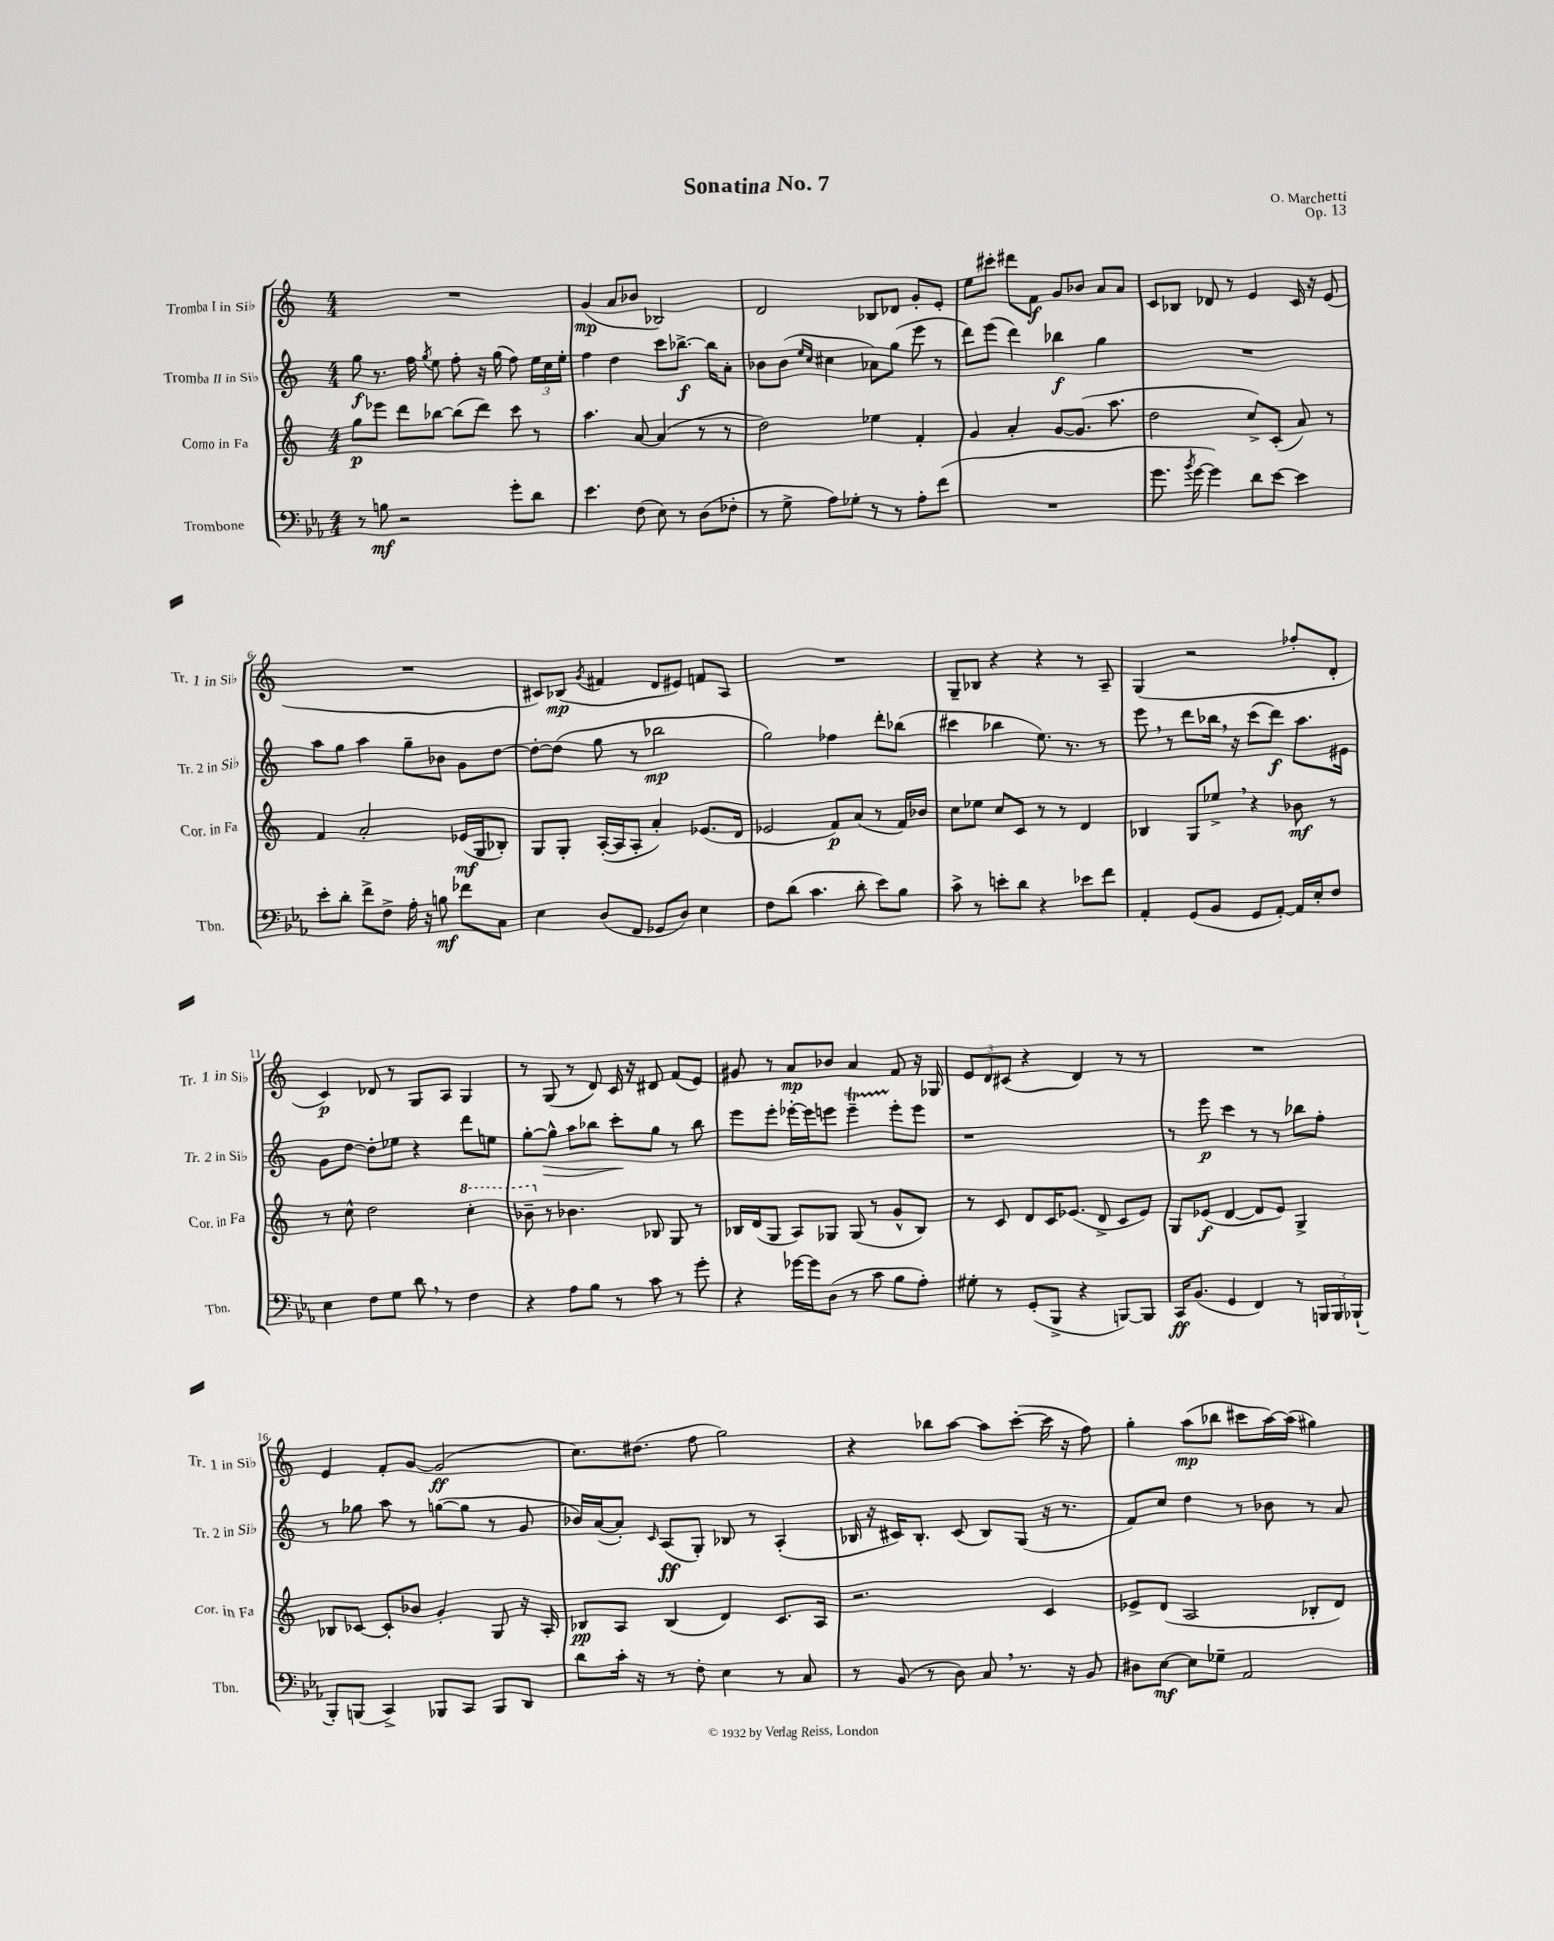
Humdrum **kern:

**kern	**dynam	**kern	**dynam	**kern	**dynam	**kern	**dynam
*part4	*part4	*part3	*part3	*part2	*part2	*part1	*part1
*staff4	*staff4	*staff3	*staff3	*staff2	*staff2	*staff1	*staff1
*I"Trombone	*	*I"Corno in Fa	*	*I"Tromba II in Si♭	*	*I"Tromba I in Si♭	*
*I'Tbn.	*	*I'Cor. in Fa	*	*I'Tr. 2 in Si♭	*	*I'Tr. 1 in Si♭	*
*clefF4	*	*clefG2	*	*clefG2	*	*clefG2	*
*k[b-e-a-]	*	*k[]	*	*k[]	*	*k[]	*
*M4/4	*	*M4/4	*	*M4/4	*	*M4/4	*
=1	=1	=1	=1	=1	=1	=1	=1
8r	.	8gg\L	p	8gg\	f	1r	.
8Bn\	mf	8eee-X\J	.	8.r	.	.	.
2r	.	8ddd\L	.	.	.	.	.
.	.	.	.	16ff\	.	.	.
.	.	.	.	8qgg/	.	.	.
.	.	[8bb-X\J	.	8ee\	.	.	.
.	.	(8bb-\L]	.	8ff'\	.	.	.
.	.	8ddd\J)	.	16r	.	.	.
.	.	.	.	(16gg\	.	.	.
8g'\L	.	8ccc\	.	8ff\)	.	.	.
8d\J	.	8r	.	24ee\LL	.	.	.
.	.	.	.	24cc\	.	.	.
.	.	.	.	24ee'\JJ	.	.	.
=2	=2	=2	=2	=2	=2	=2	=2
4.e-\	.	4.aa\	.	4ff\	.	(4g/	mp
.	.	.	.	4dd\	.	8a/L	.
(8F\	.	[8a/	.	.	.	8b-X/J	.
8E-\)	.	(4a/]	.	8ccc\L	.	2B-X/)	.
8r	.	.	.	[8.bb-X^\J	f	.	.
(8D\L	.	8r	.	.	.	.	.
.	.	.	.	16bb-\KL]	.	.	.
8F-X'\J	.	8r	.	8a'\J	.	.	.
=3	=3	=3	=3	=3	=3	=3	=3
8r	.	2dd\)	.	8b-X\L	.	2d/	.
8G^\	.	.	.	(8b-\J	.	.	.
.	.	.	.	16qqee/LL	.	.	.
.	.	.	.	16qqcc/JJ	.	.	.
8A-\L)	.	.	.	4cc#X\	.	.	.
8G-X'\J	.	.	.	.	.	.	.
8r	.	4ee-X\	.	8a-X\L)	.	8B-X/L	.
8r	.	.	.	(8gg\J	.	8d-X/J	.
8A-'\L	.	4f'/	.	8eee\	.	8g'/L	.
(8f\J	.	.	.	8r	.	8e'/J	.
=4	=4	=4	=4	=4	=4	=4	=4
1r	.	4g/	.	8ddd\L)	.	8ee\L	.
.	.	.	.	(8eee\J	.	8ccc#X'\J	.
.	.	4a'/	.	4ddd\)	.	8ddd#X\L	.
.	.	.	.	.	.	8f\J	f
.	.	[8g/L	.	4bb-X\	f	8g/L	.
.	.	(8.g/J]	.	.	.	8b-X/J	.
.	.	.	.	4gg\	.	8a/L	.
.	.	8.aa\	.	.	.	.	.
.	.	.	.	.	.	8a/J	.
=5	=5	=5	=5	=5	=5	=5	=5
8.g\	.	2dd\	.	1r	.	8c/L	.
.	.	.	.	.	.	8B-X/J	.
8qb-/	.	.	.	.	.	.	.
[16g\	.	.	.	.	.	.	.
4g\])	.	.	.	.	.	8d-X/	.
.	.	.	.	.	.	8r	.
8d\L	.	8cc^/L)	.	.	.	4e/	.
[8e-\J	.	(8c'/J	.	.	.	.	.
4e-\]	.	8a/)	.	.	.	16c/	.
.	.	.	.	.	.	16r	.
.	.	8r	.	.	.	(8e/	.
!!LO:LB:g=z
=6	=6	=6	=6	=6	=6	=6	=6
8e-'\L	.	4f/	.	8aa\L	.	1r	.
8d'\J	.	.	.	8gg\J	.	.	.
8f^\L	.	2a'/	.	4aa\	.	.	.
8F^\J	.	.	.	.	.	.	.
16A-'\	.	.	.	8gg~\L	.	.	.
16r	.	.	.	.	.	.	.
8Bn\	mf	.	.	8b-X\J	.	.	.
8f-X\L	.	(16e-X/LL	mf	8g\L	.	.	.
.	.	16G/J	.	.	.	.	.
8C\J	.	8B-X'/J)	.	[8dd\J	.	.	.
=7	=7	=7	=7	=7	=7	=7	=7
4E-\	.	8G/L	.	8dd'\L_	.	8c#X/L)	.
.	.	8G'/J	.	(8dd\J]	.	(8B-X/J	mp
.	.	.	.	.	.	8qg/	.
(8D/L	.	([16A'/LL	.	8gg\	.	4f#X/	.
.	.	16A/J]	.	.	.	.	.
8FF/J	.	8A'/J	.	8r	.	.	.
8GG-X/L	.	4a'/)	.	2bb-X\	mp	8d/L	.
8D/J)	.	.	.	.	.	8e#X/J)	.
4E-\	.	(8.e-X/L	.	.	.	8fn/L	.
.	.	.	.	.	.	8A/J	.
.	.	16d/Jk	.	.	.	.	.
=8	=8	=8	=8	=8	=8	=8	=8
8F\L	.	2e-X/	.	2gg\)	.	1r	.
(8d\J	.	.	.	.	.	.	.
4.c\	.	.	.	.	.	.	.
.	.	8f/L)	p	4ff-X\	.	.	.
8d'\	.	(8a/J	.	.	.	.	.
8e-\L)	.	8r	.	8ddd'\L	.	.	.
8B-\J	.	16f/LL)	.	(8bb-X\J	.	.	.
.	.	16b-X/JJ	.	.	.	.	.
=9	=9	=9	=9	=9	=9	=9	=9
8c^\	.	8cc\L	.	4ccc#X\	.	8G~/L	.
8r	.	8ee-X\J	.	.	.	8B-X/J	.
8en'\L	.	8cc/L	.	4bb-X\	.	4r	.
8d\J	.	8c/J	.	.	.	.	.
4r	.	8r	.	8.ee\)	.	4r	.
.	.	8r	.	.	.	.	.
.	.	.	.	8.r	.	.	.
8e-X\L	.	4d/	.	.	.	8r	.
8f\J	.	.	.	8r	.	8A~/	.
=10	=10	=10	=10	=10	=10	=10	=10
4AA-'/	.	4B-X/	.	8eee,\	.	(4G/	.
.	.	.	.	8r	.	.	.
(8GG/L	.	8G/L	.	8ddd\L	.	2r	.
8BB-/J	.	8ee-X^,/J	.	16bb-X,\Jk	.	.	.
.	.	.	.	16r	.	.	.
8GG/L	.	4r	.	(8ccc\L	.	.	.
[8AA-'/J)	.	.	.	8ddd\J)	f	.	.
16AA-/LL]	.	8b-X\	mf	8.aa\L	.	8ff-X'/L	.
16E-'/J	.	.	.	.	.	.	.
8F/J	.	8r	.	.	.	8d'/J	.
.	.	.	.	16e#X\Jk	.	.	.
!!LO:LB:g=z
=11	=11	=11	=11	=11	=11	=11	=11
4E-\	.	8r	.	8g\L	.	4c/)	p
.	.	8cc^^\	.	[8dd\J	.	.	.
8F\L	.	2dd\	.	8dd'\L]	.	8d-X/	.
8G\J	.	.	.	8ee-X\J	.	8r	.
8d,\	.	.	.	4r	.	8G/L	.
8r	.	.	.	.	.	8A/J	.
*	*	*8va	*	*	*	*	*
4F\	.	4ccc'\	.	8ddd\L	.	4G/	.
.	.	.	.	8een\J	.	.	.
=12	=12	=12	=12	=12	=12	=12	=12
4r	.	8bb-X~\	.	[8gg'\L	.	8r	.
*	*	*X8va	*	*	*	*	*
!	!	!	!	!	!LO:HP:b	!	!
.	.	8r	.	8gg^^\J]	>	(8G/	.
8A-\L	.	4.b-X\	.	8aa\L	.	8r	.
8B-\J	.	.	.	8bb-X\J	.	8d/)	.
8r	.	.	.	8ccc'\L	.	16c/	.
.	.	.	.	.	.	16r	.
8c\	.	8B-X/	.	8gg\J	]	8d#X/	.
8r	.	8G/	.	8r	.	(8f/L	.
8g'\	.	8r	.	8bb-\	.	8e/J)	.
=13	=13	=13	=13	=13	=13	=13	=13
4r	.	16B-X/LL	.	8eee\L	.	8g#X/	.
.	.	(16d/J	.	.	.	.	.
.	.	8G/J	.	8eee'\J	.	8r	.
[16g-X\LL	.	8A/L)	.	[16eee-X'\LL	.	8a/L	mp
16g-\J]	.	.	.	16eee-\J]	.	.	.
(8D\J	.	8G-X/J	.	8eeen\J	.	8b-X/J	.
8r	.	(8G-/	.	4eeet~\	.	4a/	.
8c\	.	8r	.	.	.	.	.
8B-\L	.	8g^^/L	.	8eee'\L	.	8f/	.
8A-'\J)	.	8B-/J)	.	8eee\J	.	16r	.
.	.	.	.	.	.	16G-X/	.
=14	=14	=14	=14	=14	=14	=14	=14
8G#X'\	.	8r	.	1r	.	12e/L	.
.	.	.	.	.	.	12d/	.
8r	.	8c/	.	.	.	.	.
.	.	.	.	.	.	(12c#X/J	.
(8GG'/L	.	8d/L	.	.	.	4r	.
8BBB-^/J	.	16c/K	.	.	.	.	.
.	.	(8.e-X/J	.	.	.	.	.
4r	.	.	.	.	.	4d/)	.
.	.	8d^/	.	.	.	.	.
[8BBBn/L)	.	8c/L	.	.	.	8r	.
8BBB/J]	.	8e-/J)	.	.	.	8r	.
=15	=15	=15	=15	=15	=15	=15	=15
16CC/KL	ff	8G/L	.	8r	.	1r	.
(8.BB-/J	.	.	.	.	.	.	.
.	.	(8e-X/J	f	8eee\	p	.	.
4GG/	.	[4d/	.	4ccc\	.	.	.
4FF/)	.	8d/L]	.	8r	.	.	.
.	.	8e-/J)	.	8r	.	.	.
8r	.	4G^/	.	8bb-X\L	.	.	.
24BBBn/LL	.	.	.	8ff'\J	.	.	.
24BBB/	.	.	.	.	.	.	.
(24BBB-X`/JJ	.	.	.	.	.	.	.
!!LO:LB:g=z
=16	=16	=16	=16	=16	=16	=16	=16
8BBB-'/L)	.	8B-X/L	.	8r	.	4e/	.
(8BBBn/J	.	[8c-X/J	.	8gg-X\	.	.	.
4CC^/)	.	8c-'/L]	.	8aa\	.	8f'/L	.
.	.	8b-X/J	.	8r	.	[8g/J	.
8BBB-X/L	.	4g'/	.	([8ggn\L	.	(2g/]	ff
8CC/J	.	.	.	8gg\J]	.	.	.
8BBB-/L	.	8G/	.	8r	.	.	.
8DD/J	.	16r	.	8g/	.	.	.
.	.	16A'/	.	.	.	.	.
=17	=17	=17	=17	=17	=17	=17	=17
8d\L	.	8B-X/L	pp	16b-X/LL)	.	8.cc\L)	.
.	.	.	.	([16a/J	.	.	.
16c'\Jk	.	8A/J	.	8a'/J])	.	.	.
16r	.	.	.	.	.	(8.dd#X\J	.
.	.	.	.	16qqc/	.	.	.
8r	.	(4B-/	.	(8A/L	ff	.	.
8F'\	.	.	.	8G'/J)	.	8ff\	.
4E-\	.	4d/)	.	8B-X/	.	2gg\)	.
.	.	.	.	8r	.	.	.
8r	.	8.c/L	.	(4A'/	.	.	.
8C/	.	.	.	.	.	.	.
.	.	16A/Jk	.	.	.	.	.
=18	=18	=18	=18	=18	=18	=18	=18
8r	.	2.r	.	16B-X/	.	4r	.
.	.	.	.	16r	.	.	.
(8BB-/	.	.	.	16c#X/KL)	.	.	.
.	.	.	.	8.B-'/J	.	.	.
8r	.	.	.	.	.	8bb-X\L	.
8D\)	.	.	.	(8c#/	.	[8aa\J	.
8C,/	.	.	.	8B-/L)	.	8aa\L]	.
8.r	.	.	.	(8G/J	.	([8ccc'\J	.
.	.	4c/	.	16r	.	16ccc\]	.
16r	.	.	.	8.r	.	16r	.
8BB-/	.	.	.	.	.	8ff\)	.
=19	=19	=19	=19	=19	=19	=19	=19
8D#X\L	.	8e-X^/L	.	8f/L)	.	4gg'\	.
[8E-\J	mf	(8d/J	.	8cc/J	.	.	.
8E-\L]	.	2A/	.	4dd\	.	(8aa\L	mp
8G-X~\J	.	.	.	.	.	8bb-X\J	.
2AA-/	.	.	.	8r	.	8ccc#X\L	.
.	.	.	.	8b-X\	.	[16aa\L)	.
.	.	.	.	.	.	(16aa\JJ]	.
.	.	8B-X'/L	.	8r	.	4gg#X\)	.
.	.	8d/J)	.	8a/	.	.	.
==	==	==	==	==	==	==	==
*-	*-	*-	*-	*-	*-	*-	*-
